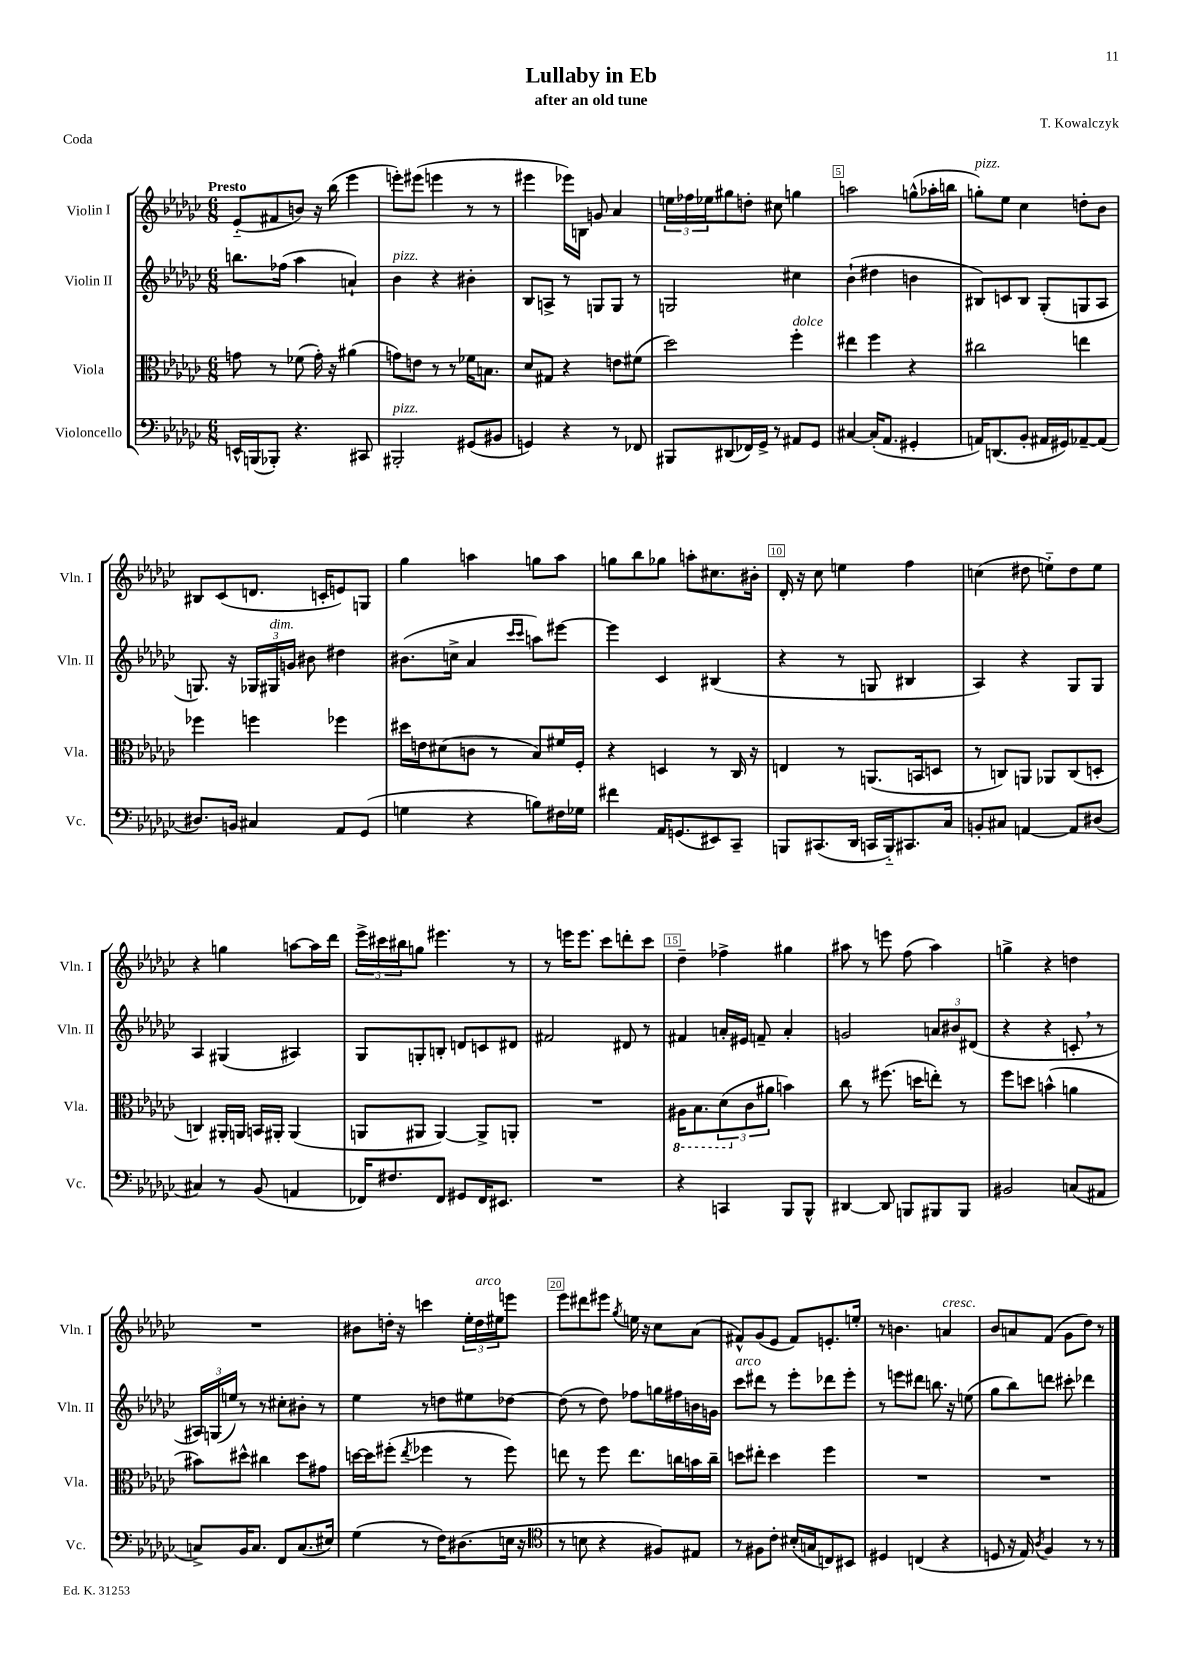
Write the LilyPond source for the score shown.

\header { title = "Lullaby in Eb" composer = "T. Kowalczyk" subtitle = "after an old tune" piece = "Coda" }
<<
\new StaffGroup <<
\new Staff = "s0" \with { instrumentName = "Violin I" shortInstrumentName = "Vln. I" } {
    \clef treble \key ges \major \numericTimeSignature \time 6/8 \tempo "Presto"
    ees'8-_( fis'8 b'8) r16 bes''16( ees'''4 |
    e'''8-.) eis'''8( e'''4 r8 r8 |
    eis'''4 ees'''16) b16 g'8 aes'4 |
    \tuplet 3/2 { e''16 fes''16 ees''16 } gis''8 d''8-. cis''8 g''4 |
    a''2 g''8-^( aes''16-. b''16 |
    g''8-.^\markup { \italic "pizz." }) ees''8 ces''4 d''8-. bes'8 |
    bis8 ces'8( d'8. c'16-. e'8) g8 |
    ges''4 a''4 g''8 a''8 |
    g''8 bes''8 ges''8 a''8-. cis''8. bis'16-. |
    des'16-. r16 ces''8 e''4 f''4 |
    c''4( dis''8 e''8-_) dis''8 e''8 |
    r4 g''4 a''8~ a''16 des'''16 |
    \tuplet 3/2 { ees'''16-> cis'''16 bis''16 } g''8 eis'''4. r8 |
    r8 e'''16 e'''8. ces'''8 d'''8-. ces'''8 |
    des''4-- fes''4-> gis''4 |
    ais''8 r8 e'''8 f''8( ais''4) |
    g''4-> r4 d''4 |
    R2. |
    bis'8 d''16-. r16 c'''4 \tuplet 3/2 { ees''16-. d''16^\markup { \italic "arco" } eis''16 } e'''8 |
    ees'''8 dis'''8 eis'''8 \acciaccatura { ges''8 } e''16 r16 ces''8 aes'8( |
    fis'8-^) ges'8( ees'8 fis'8) e'8.-. e''16-. |
    r8 b'4. a'4^\markup { \italic "cresc." } |
    bes'8 a'8 f'8( ges'8 des''8) r8 \bar "|." |
}
\new Staff = "s1" \with { instrumentName = "Violin II" shortInstrumentName = "Vln. II" } {
    \clef treble \key ges \major \numericTimeSignature \time 6/8
    b''8. fes''16( aes''4 a'4-!) |
    bes'4^\markup { \italic "pizz." } r4 bis'4-. |
    bes8 a8-> r8 g8 g8 r8 |
    g2 cis''4 |
    bes'4-!( dis''4 b'4 |
    bis8) c'8 bis8 ges8-.( g8 aes8 |
    g8.) r16 \tuplet 3/2 { ges16 gis16^\markup { \italic "dim." } g'16 } bis'8 dis''4 |
    bis'8.( c''16-> aes'4 \grace { ces'''16 ces'''16 } a''8) eis'''8~ |
    eis'''4 ces'4 bis4( |
    r4 r8 g8 bis4 |
    aes4) r4 ges8 ges8 |
    aes4 gis4( ais4) |
    ges8 g8-. b8-. d'8 c'8 dis'8 |
    fis'2 dis'8 r8 |
    fis'4 a'16-. eis'16 f'8-- a'4-. |
    g'2 \tuplet 3/2 { a'8 bis'8 dis'8( } |
    r4 r4 c'8-. \breathe r8 |
    \tuplet 3/2 { ais16) g16( e''16) } r8 r8 cis''8-. bis'8-. r8 |
    ees''4 r8 d''8 eis''8 des''8~ |
    des''8( r8 des''8) fes''8 g''16 fis''16 b'16 g'16 |
    ces'''8^\markup { \italic "arco" } dis'''8 r8 ees'''8-. des'''8 ees'''8-. |
    r8 e'''8 dis'''8 b''8. r16 e''8( |
    ges''8 bes''8) d'''8 cis'''8-. des'''4 \bar "|." |
}
\new Staff = "s2" \with { instrumentName = "Viola" shortInstrumentName = "Vla." } {
    \clef alto \key ges \major \numericTimeSignature \time 6/8
    g'8 r8 fes'8( g'16-.) r16 ais'4( |
    g'8) e'8 r8 r8 fes'16 b8. |
    des'8 gis8 r4 e'8 fis'8( |
    des''2) f''4-.^\markup { \italic "dolce" } |
    eis''4 f''4 r4 |
    cis''2 e''4 |
    fes''4 f''4 fes''4 |
    dis''16 e'16 dis'8( c'8 r8 bes8) fis'16 f16-. |
    r4 d4 r8 ces16 r16 |
    e4 r8 a,8.( b,16 d8 |
    r8 c8) a,8 aes,8 c8( d8-. |
    c4) ais,16-. a,16 b,16 ais,16-. ais,4( |
    a,8 ais,8 ais,4~) ais,8-> a,8-. |
    R2. |
    \ottava #-1 ais,16 bes,8. \tuplet 3/2 { des8( \ottava #0 ces'8 ais'8 } b'4) |
    ces''8 r8 fis''8.( d''16 e''8-.) r8 |
    f''8 d''8 b'4-^( a'4 |
    bis'8) dis''8-^ cis''4 dis''8 gis'8 |
    d''16~ d''16 fis''8-.( \acciaccatura { ees''8 } fes''4 r8 fes''8) |
    e''8 r8 f''8 e''8. c''16 b'16 c''16-- |
    d''8 eis''8-. d''4 f''4 |
    R2. |
    R2. \bar "|." |
}
\new Staff = "s3" \with { instrumentName = "Violoncello" shortInstrumentName = "Vc." } {
    \clef bass \key ges \major \numericTimeSignature \time 6/8
    e,16-^ b,,16( bes,,8-.) r4. cis,8 |
    bis,,2-.^\markup { \italic "pizz." } gis,8( bis,8 |
    g,4) r4 r8 fes,8 |
    bis,,8 dis,8( fes,16) ges,16-> r8 ais,8 ges,8 |
    cis4~ cis16-.( aes,8. gis,4-. |
    a,16) d,8.( bes,8-. ais,16 gis,16) aes,8~-- aes,8( |
    dis8.) b,16 cis4 aes,8 ges,8( |
    g4 r4 b8) fis16 ges16 |
    fis'4 aes,16 g,8.( eis,8) ces,8-- |
    b,,8 cis,8.( des,16 c,16 b,,16-_) cis,8. ces16 |
    b,8-. cis8 a,4~ a,8 dis8( |
    cis4) r8 bes,8( a,4 |
    fes,16) fis8. fes,8 gis,8 fes,16 eis,8. |
    R2. |
    r4 c,4 bes,,8 bes,,8-^ |
    dis,4~ dis,8 b,,8 bis,,8 bis,,8 |
    bis,2 c8( ais,8 |
    c8->) bes,16 c8. f,8 c8.( eis16) |
    ges4( r8 f16) dis8.( e16 r16 |
    \clef tenor r8 b8 r4 fis8) eis8 |
    r8 fis8 ces'8-. bis16-.( g16 c8) bis,8 |
    dis4 c4( r4 |
    d8 r16 ees16) \acciaccatura { aes8 } f4 r8 r8 \bar "|." |
}
>>
>>
\layout { \context { \Score \override BarNumber.break-visibility = ##(#f #t #t) barNumberVisibility = #(every-nth-bar-number-visible 5) \override BarNumber.stencil = #(make-stencil-boxer 0.1 0.3 ly:text-interface::print) } }
